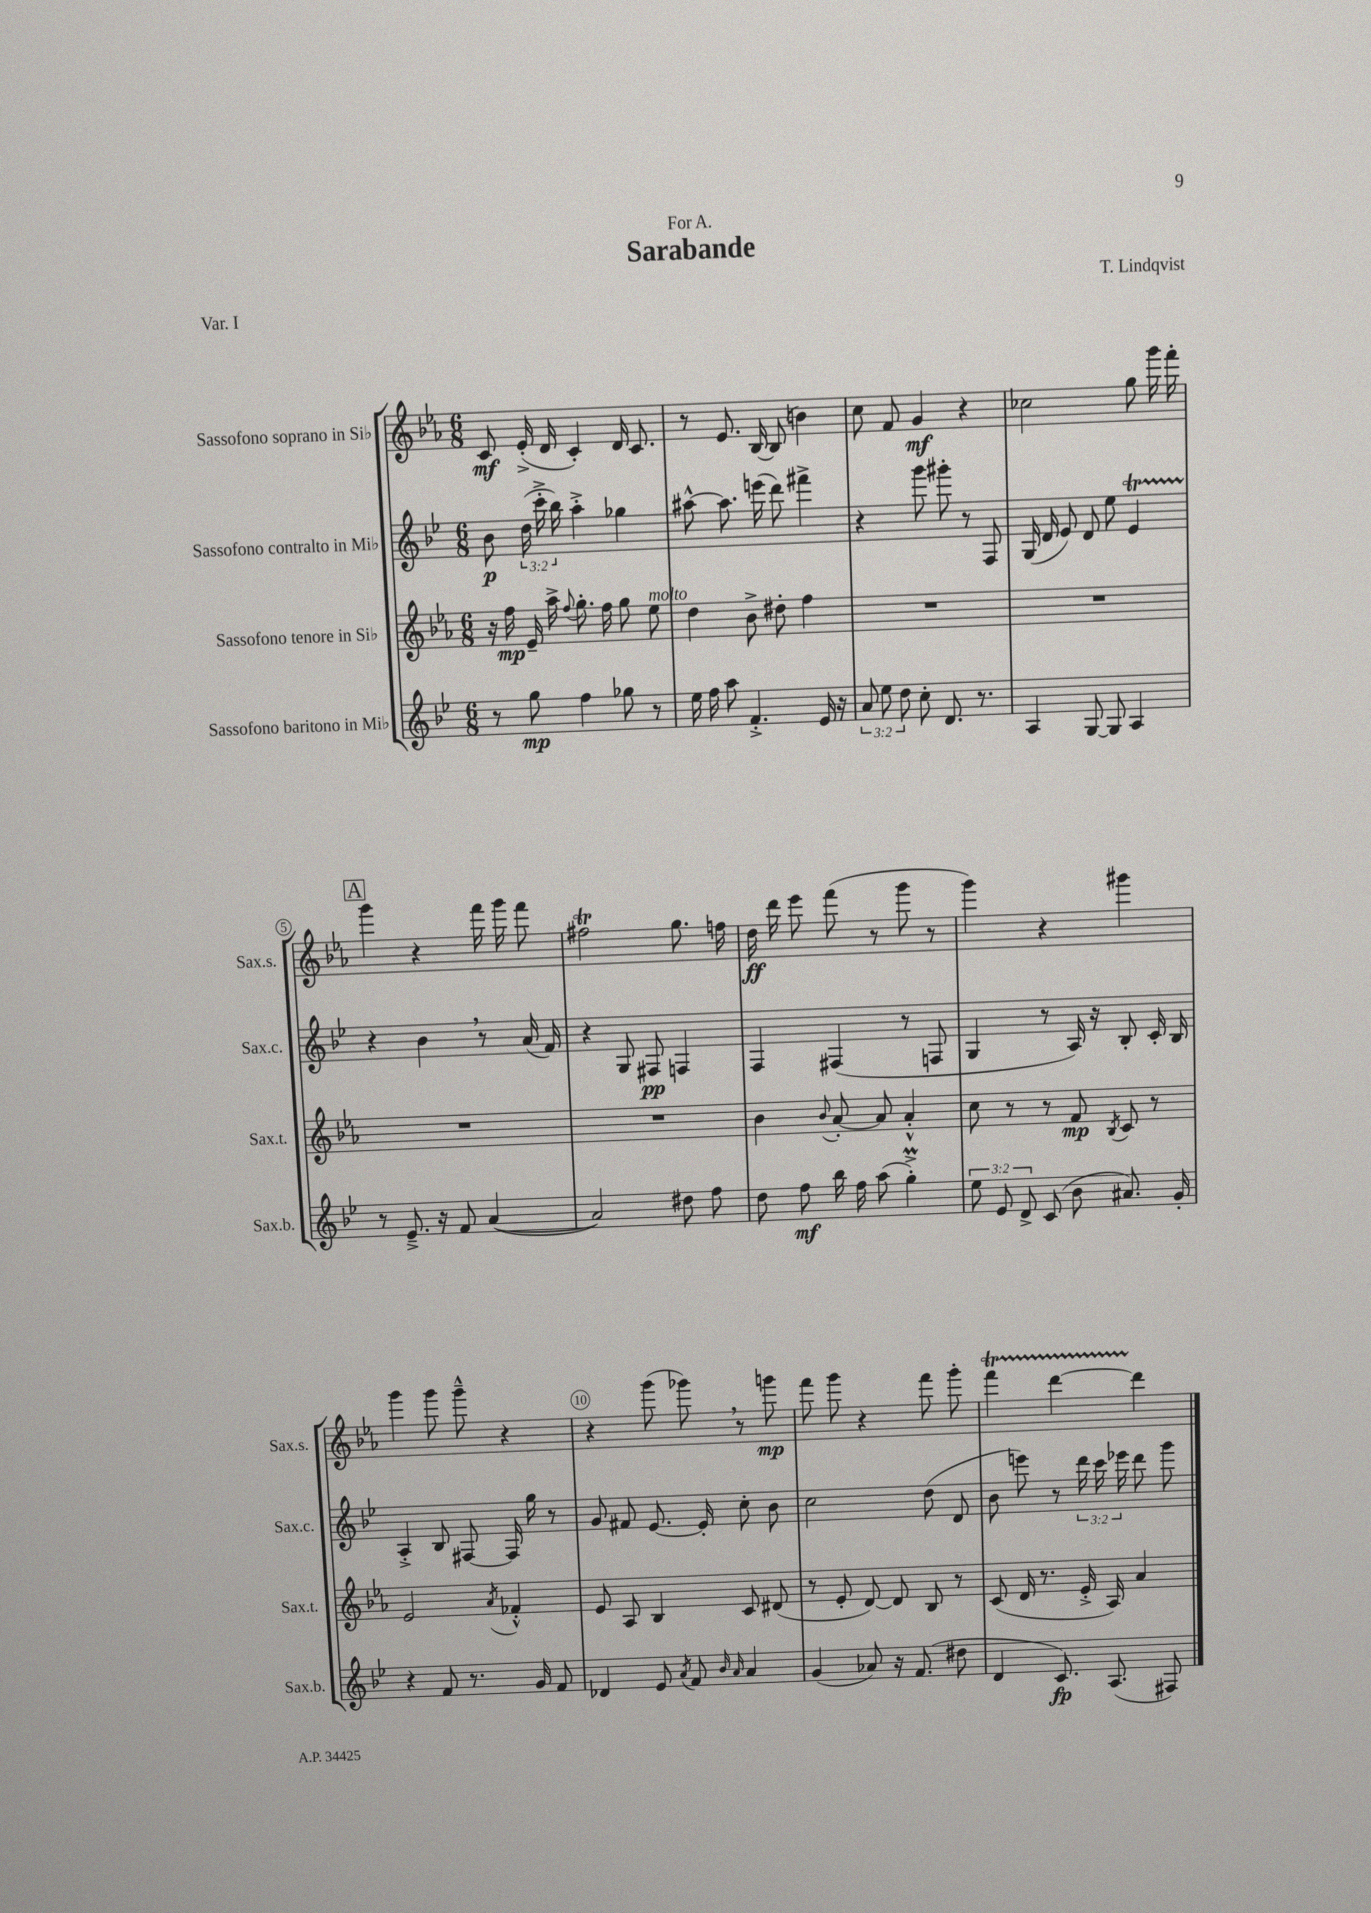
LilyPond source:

\header { title = "Sarabande" composer = "T. Lindqvist" dedication = "For A." piece = "Var. I" }
<<
\new StaffGroup <<
\new Staff = "s0" \with { instrumentName = "Sassofono soprano in Sib" shortInstrumentName = "Sax.s." } {
    \clef treble \key ees \major \numericTimeSignature \time 6/8
    \autoBeamOff c'8\mf ees'16-.->( d'16 c'4-.) d'16 c'8. |
    r8 ees'8. bes16~ bes8( b'4) |
    c''8 f'8 g'4\mf r4 |
    ces''2 g''8 g'''16 f'''16-. |
    \mark \markup { \box "A" } g'''4 r4 f'''16 g'''16 f'''8 |
    fis''2\trill g''8. f''16 |
    d''16\ff d'''16 ees'''8 f'''8( r8 g'''8 r8 |
    g'''4) r4 gis'''4 |
    g'''4 g'''8 g'''8---^ r4 |
    r4 g'''8( ges'''8) \breathe r8 g'''8\mp |
    f'''8 g'''8 r4 f'''8 g'''8-. |
    f'''4\startTrillSpan d'''4~ d'''4\stopTrillSpan \bar "|." |
}
\new Staff = "s1" \with { instrumentName = "Sassofono contralto in Mib" shortInstrumentName = "Sax.c." } {
    \clef treble \key bes \major \numericTimeSignature \time 6/8 \override Staff.TupletNumber.text = #tuplet-number::calc-fraction-text
    \autoBeamOff bes'8\p \tuplet 3/2 { d''16( c'''16-.-> bes''16) } a''4-.-> ges''4 |
    ais''8~-^ ais''8. e'''16( d'''8) fis'''4-> |
    r4 g'''8 gis'''8-. r8 f8 |
    g16( d'16 ees'8) d'8 ees''8 ees'4\startTrillSpan |
    \mark \markup { \box "A" } r4\stopTrillSpan bes'4 \breathe r8 a'16( f'16) |
    r4 g8 fis8\pp f4 |
    f4 fis4( r8 f8 |
    g4 r8 a16) r16 bes8-. c'16-. bes16 |
    a4-.-> bes8 fis8~ fis16 g''16 r8 |
    g'8 fis'8 ees'8.~ ees'16-. c''8-. bes'8 |
    c''2 d''8( d'8 |
    bes'8 e'''8) r8 \tuplet 3/2 { d'''16 c'''16 ees'''16 } d'''8 g'''8 \bar "|." |
}
\new Staff = "s2" \with { instrumentName = "Sassofono tenore in Sib" shortInstrumentName = "Sax.t." } {
    \clef treble \key ees \major \numericTimeSignature \time 6/8
    \autoBeamOff r16 f''16\mp ees'16-- aes''16-> \appoggiatura { f''8 } g''8.-. f''16 g''8 ees''8^\markup { \italic "molto" } |
    d''4 bes'8-> dis''8-. f''4 |
    R2. |
    R2. |
    \mark \markup { \box "A" } R2. |
    R2. |
    bes'4 \appoggiatura { bes'8 } aes'8~-. aes'8 aes'4-.-^ |
    c''8 r8 r8 f'8\mp \acciaccatura { bes8 } c'8 r8 |
    ees'2 \acciaccatura { aes'8 } fes'4-.-^ |
    ees'8 aes8 bes4 c'8 dis'8( |
    r8 ees'8-. d'8~) d'8 bes8 r8 |
    c'8( d'16 r8. ees'16-.-> aes16) aes'4 \bar "|." |
}
\new Staff = "s3" \with { instrumentName = "Sassofono baritono in Mib" shortInstrumentName = "Sax.b." } {
    \clef treble \key bes \major \numericTimeSignature \time 6/8 \override Staff.TupletNumber.text = #tuplet-number::calc-fraction-text
    \autoBeamOff r8 g''8\mp f''4 ges''8 r8 |
    ees''16 f''16 a''8 f'4.-.-> ees'16 r16 |
    \tuplet 3/2 { a'8 ees''8 d''8 } c''8-. d'8. r8. |
    a4 g8~ g8 a4 |
    \mark \markup { \box "A" } r8 ees'8.---> r16 f'8 a'4~( |
    a'2) dis''8 f''8 |
    d''8 f''8\mf bes''16 f''16 a''8( g''4-.->\prall) |
    \tuplet 3/2 { ees''8 ees'8 d'8-> } c'8( bes'8 ais'8.) g'16-. |
    r4 f'8 r8. g'16 f'8 |
    des'4 ees'8 \acciaccatura { a'8 } f'8 \grace { bes'16 a'16 } a'4 |
    g'4( aes'8) r16 f'8.( dis''8 |
    d'4 c'8.\fp) a8.( fis8) \bar "|." |
}
>>
>>
\layout { \context { \Score \override BarNumber.break-visibility = ##(#f #t #t) barNumberVisibility = #(every-nth-bar-number-visible 5) \override BarNumber.stencil = #(make-stencil-circler 0.1 0.3 ly:text-interface::print) } }
